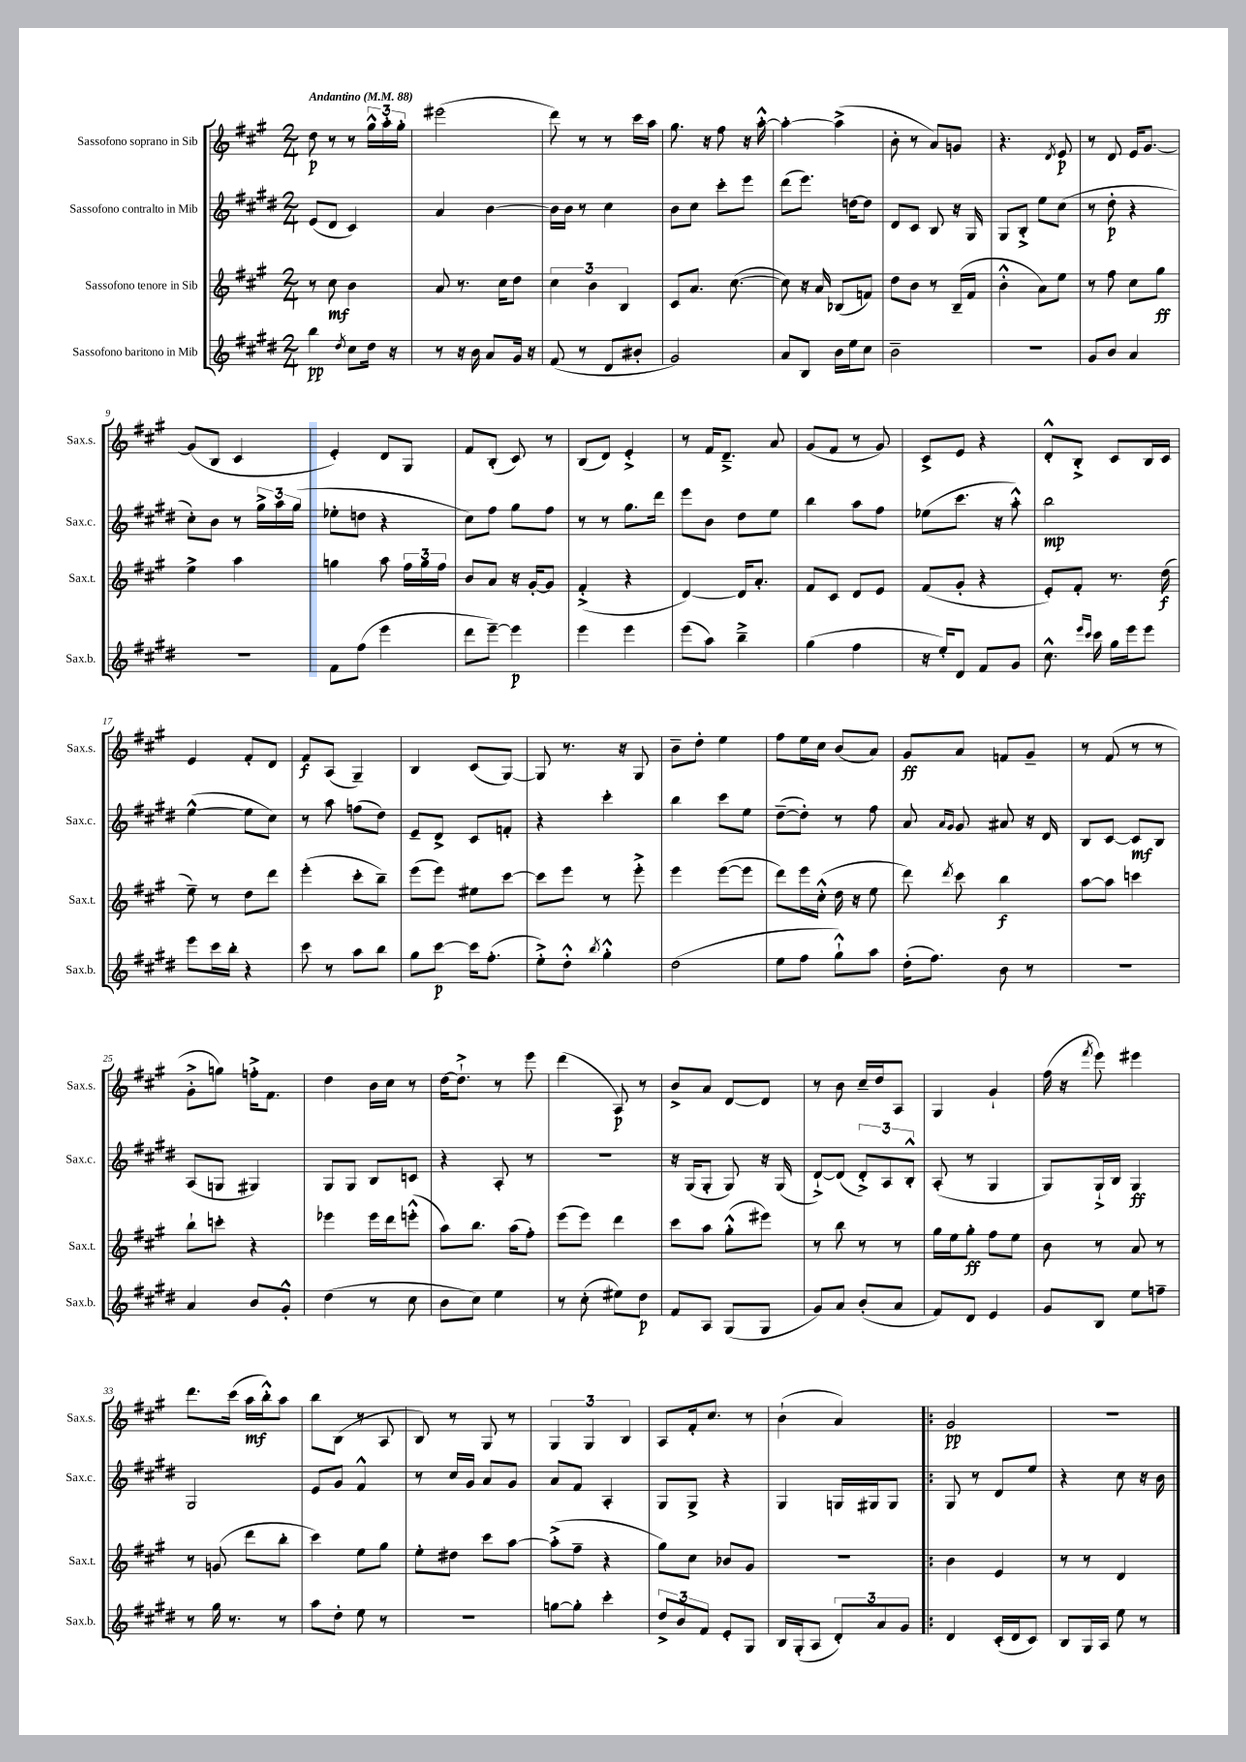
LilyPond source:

<<
\new StaffGroup <<
\new Staff = "s0" \with { instrumentName = "Sassofono soprano in Sib" shortInstrumentName = "Sax.s." } {
    \clef treble \key a \major \numericTimeSignature \time 2/4 \tempo "Andantino" 4 = 88
    \autoBeamOff d''8\p r8 r8 \tuplet 3/2 { gis''16[-^ a''16-. gis''16]-. } |
    eis'''2( |
    d'''8) r8 r8 cis'''16[ a''16] |
    gis''8. r16 fis''8 r16 a''16~-.-^ |
    a''4~-. a''4->( |
    b'8-. r8 a'8[) g'8] |
    r4. \acciaccatura { d'8 } e'8\p |
    r8 d'8 e'16[ gis'8.]~ |
    gis'8[( b8] cis'4 |
    e'4-.) d'8[ gis8] |
    fis'8[ b8]-.( cis'8) r8 |
    b8[( d'8]) e'4-.-> |
    r8 fis'16[ d'8.]---> a'8 |
    gis'8[( fis'8] r8 gis'8) |
    cis'8[-> e'8] r4 |
    d'8[-.-^ b8]-.-> cis'8[ b16 cis'16] |
    e'4 fis'8[-. d'8] |
    fis'8[\f a8]( gis4--) |
    b4 cis'8[( gis8]~) |
    gis8 r8. r16 gis8 |
    b'8[-- d''8]-. e''4 |
    fis''8[ e''16 cis''16] b'8[( a'8]) |
    gis'8[\ff a'8] f'8[ gis'8]-- |
    r8 fis'8( r8 r8 |
    gis'8[-.-> g''8]) f''16[-.-> fis'8.] |
    d''4 b'16[ cis''16] r8 |
    d''16[~ d''8.]-!-> r8 e'''8 |
    d'''4( a8\p) r8 |
    b'8[-> a'8] d'8[~ d'8] |
    r8 b'8 cis''16[-- d''16 a8] |
    gis4 gis'4-! |
    fis''16( r16 \acciaccatura { fis'''8 } e'''8) eis'''4 |
    d'''8.[ cis'''16]( a''16[\mf b''16-.-^) a''8] |
    b''8[ b8]( r8 a8 |
    b8) r8 gis8 r8 |
    \tuplet 3/2 { gis4 gis4 b4 } |
    a8[ fis'16-. cis''8.] r8 |
    b'4-!( a'4) |
    \bar ".|:" gis'2\pp |
    r2 \bar "|." |
}
\new Staff = "s1" \with { instrumentName = "Sassofono contralto in Mib" shortInstrumentName = "Sax.c." } {
    \clef treble \key e \major \numericTimeSignature \time 2/4
    \autoBeamOff e'8[( dis'8] cis'4) |
    a'4 b'4~ |
    b'16[ b'16] r8 cis''4 |
    b'8[ cis''8] cis'''8[-. e'''8] |
    dis'''8[( e'''8.]) d''16[~ d''8] |
    dis'8[ cis'8] b8 r16 gis16 |
    gis8[ b8]-.-> e''8[ cis''8]( |
    r8 dis''8-.\p r4 |
    cis''8[-.) b'8] r8 \tuplet 3/2 { gis''16[-> a''16 gis''16]( } |
    ees''8[-. d''8] r4 |
    cis''8[) fis''8] gis''8[ fis''8] |
    r8 r8 gis''8.[ dis'''16] |
    e'''8[ b'8] dis''8[ e''8] |
    b''4 a''8[ fis''8] |
    ees''8[( cis'''8.] r16 a''8-.-^) |
    b''2\mp |
    e''4~-^( e''8[ cis''8]) |
    r8 a''8 f''8[( dis''8]) |
    e'8[-- dis'8]-> cis'8[ f'8]-. |
    r4 cis'''4-. |
    b''4 cis'''8[ e''8] |
    dis''8[~--( dis''8]-.) r8 fis''8 |
    a'8 \grace { a'16[ gis'16] } gis'8 ais'8 r16 dis'16 |
    b8[ cis'8]~ cis'8[\mf b8] |
    a8[( g8] gis4) |
    gis8[ gis8] b8[ c'8] |
    r4 a8-. r8 |
    R2 |
    r16 gis16[( gis8]-. gis8) r16 gis16( |
    dis'8[~-!->) dis'8]( \tuplet 3/2 { dis'8[-.->) a8 b8]-.-^ } |
    a8-.( r8 gis4 |
    gis8[) gis16-!-> b16] gis4\ff |
    gis2 |
    e'8[ gis'8] fis'4-^ |
    r8 cis''16[ gis'16] a'8[ gis'8] |
    a'8[ fis'8] a4-. |
    gis8[ gis8]-> r4 |
    gis4 g16[ gis16 gis8] |
    \bar ".|:" gis8 r8 dis'8[ e''8] |
    r4 cis''8 r16 b'16 \bar "|." |
}
\new Staff = "s2" \with { instrumentName = "Sassofono tenore in Sib" shortInstrumentName = "Sax.t." } {
    \clef treble \key a \major \numericTimeSignature \time 2/4
    \autoBeamOff r8 cis''8\mf b'4 |
    a'8 r8. cis''16[ d''8] |
    \tuplet 3/2 { cis''4 b'4 b4 } |
    cis'8[ a'8.] cis''8.~( |
    cis''8) r16 a'16 bes8[( f'8]) |
    d''8[ b'8] r8 b16[--( fis'16] |
    b'4-.-^ a'8[) e''8] |
    r8 fis''8 cis''8[ gis''8]\ff |
    e''4-> a''4 |
    g''4 a''8 \tuplet 3/2 { fis''16[ g''16 fis''16] } |
    b'8[ a'8] r16 gis'16[~-. gis'8] |
    fis'4-.->( r4 |
    d'4~) d'16[ a'8.]-. |
    fis'8[ cis'8] d'8[ e'8] |
    fis'8[( gis'8]-. r4 |
    e'8[-.) fis'8]-. r8. d''16\f( |
    e''8--) r8 d''8[ d'''8] |
    e'''4-.( cis'''8[-. b''8]--) |
    e'''8[( e'''8]) eis''8[ cis'''8]~ |
    cis'''8[ e'''8] r8 e'''8-.-> |
    e'''4 e'''8[~( e'''8] |
    d'''8[) e'''16 cis''16]-.-^( d''16 r16 e''8 |
    d'''8) \acciaccatura { d'''8 } cis'''8 b''4\f |
    a''8[~ a''8] c'''4 |
    b''8[-! c'''8]-. r4 |
    ees'''4 ees'''16[ d'''16 e'''8]-.-^( |
    a''8[) b''8.] a''16[( fis''8]-.) |
    e'''8[( e'''8]) d'''4 |
    cis'''8[ a''8] gis''8[-.-^( eis'''8]) |
    r8 b''8 r8 r8 |
    gis''16[ e''16 gis''8]-.\ff fis''8[ e''8] |
    b'8 r8 a'8 r8 |
    r8 g'8( d'''8[ b''8]-. |
    cis'''4) e''8[ gis''8] |
    e''8[-. dis''8] cis'''8[ a''8]~ |
    a''8[-.->( fis''8]-- r4 |
    gis''8[) cis''8] bes'8[ gis'8] |
    R2 |
    \bar ".|:" b'4 e'4 |
    r8 r8 d'4 \bar "|." |
}
\new Staff = "s3" \with { instrumentName = "Sassofono baritono in Mib" shortInstrumentName = "Sax.b." } {
    \clef treble \key e \major \numericTimeSignature \time 2/4
    \autoBeamOff b''4\pp \acciaccatura { dis''8 } cis''8[ dis''16] r16 |
    r8 r16 b'16 a'8[ gis'16] r16 |
    fis'8( r8 dis'8[ bis'8]-. |
    gis'2) |
    a'8[ b8] b'16[ e''16 cis''8] |
    b'2-- |
    R2 |
    gis'8[ b'8] a'4 |
    R2 |
    fis'8[ fis''8]( e'''4 |
    dis'''8[ e'''8]~--) e'''4\p |
    e'''4 e'''4 |
    e'''8[( a''8]) b''4---> |
    gis''4( fis''4 |
    r16 e''16[-.) dis'8] fis'8[ gis'8] |
    cis''8.-^ \grace { e'''16[ cis'''16] } cis'''16 gis''16[ e'''16 e'''8] |
    e'''8[ cis'''16 b''16]-. r4 |
    cis'''8 r8 a''8[ b''8] |
    gis''8[ cis'''8]~\p cis'''16[ fis''8.]-.( |
    e''8[-.->) dis''8]-.-^ \acciaccatura { b''8 } gis''4-.-^ |
    dis''2( |
    e''8[ fis''8] gis''8[-!-^) a''8] |
    dis''16[-.( fis''8.]) b'8 r8 |
    R2 |
    a'4 b'8[ gis'8]-.-^ |
    dis''4( r8 cis''8 |
    b'8[ cis''8]) e''4 |
    r8 cis''8-.( eis''8[) dis''8]\p |
    fis'8[ a8] gis8[( gis8] |
    gis'8[) a'8] b'8[-.( a'8] |
    fis'8[) dis'8] e'4 |
    gis'8[ b8] e''8[ f''8]-- |
    r8 gis''16 r8. r8 |
    a''8[ dis''8]-. e''8 r8 |
    R2 |
    g''8[~ g''8]-. cis'''4-. |
    \tuplet 3/2 { dis''8[-> b'8 fis'8] } e'8[-. gis8] |
    b16[ gis16-.( a8] \tuplet 3/2 { dis'8[-.) a'8 gis'8] } |
    \bar ".|:" dis'4 cis'16[-.( dis'16 cis'8]) |
    b8[ gis16 a16] e''8 r8 \bar "|." |
}
>>
>>
